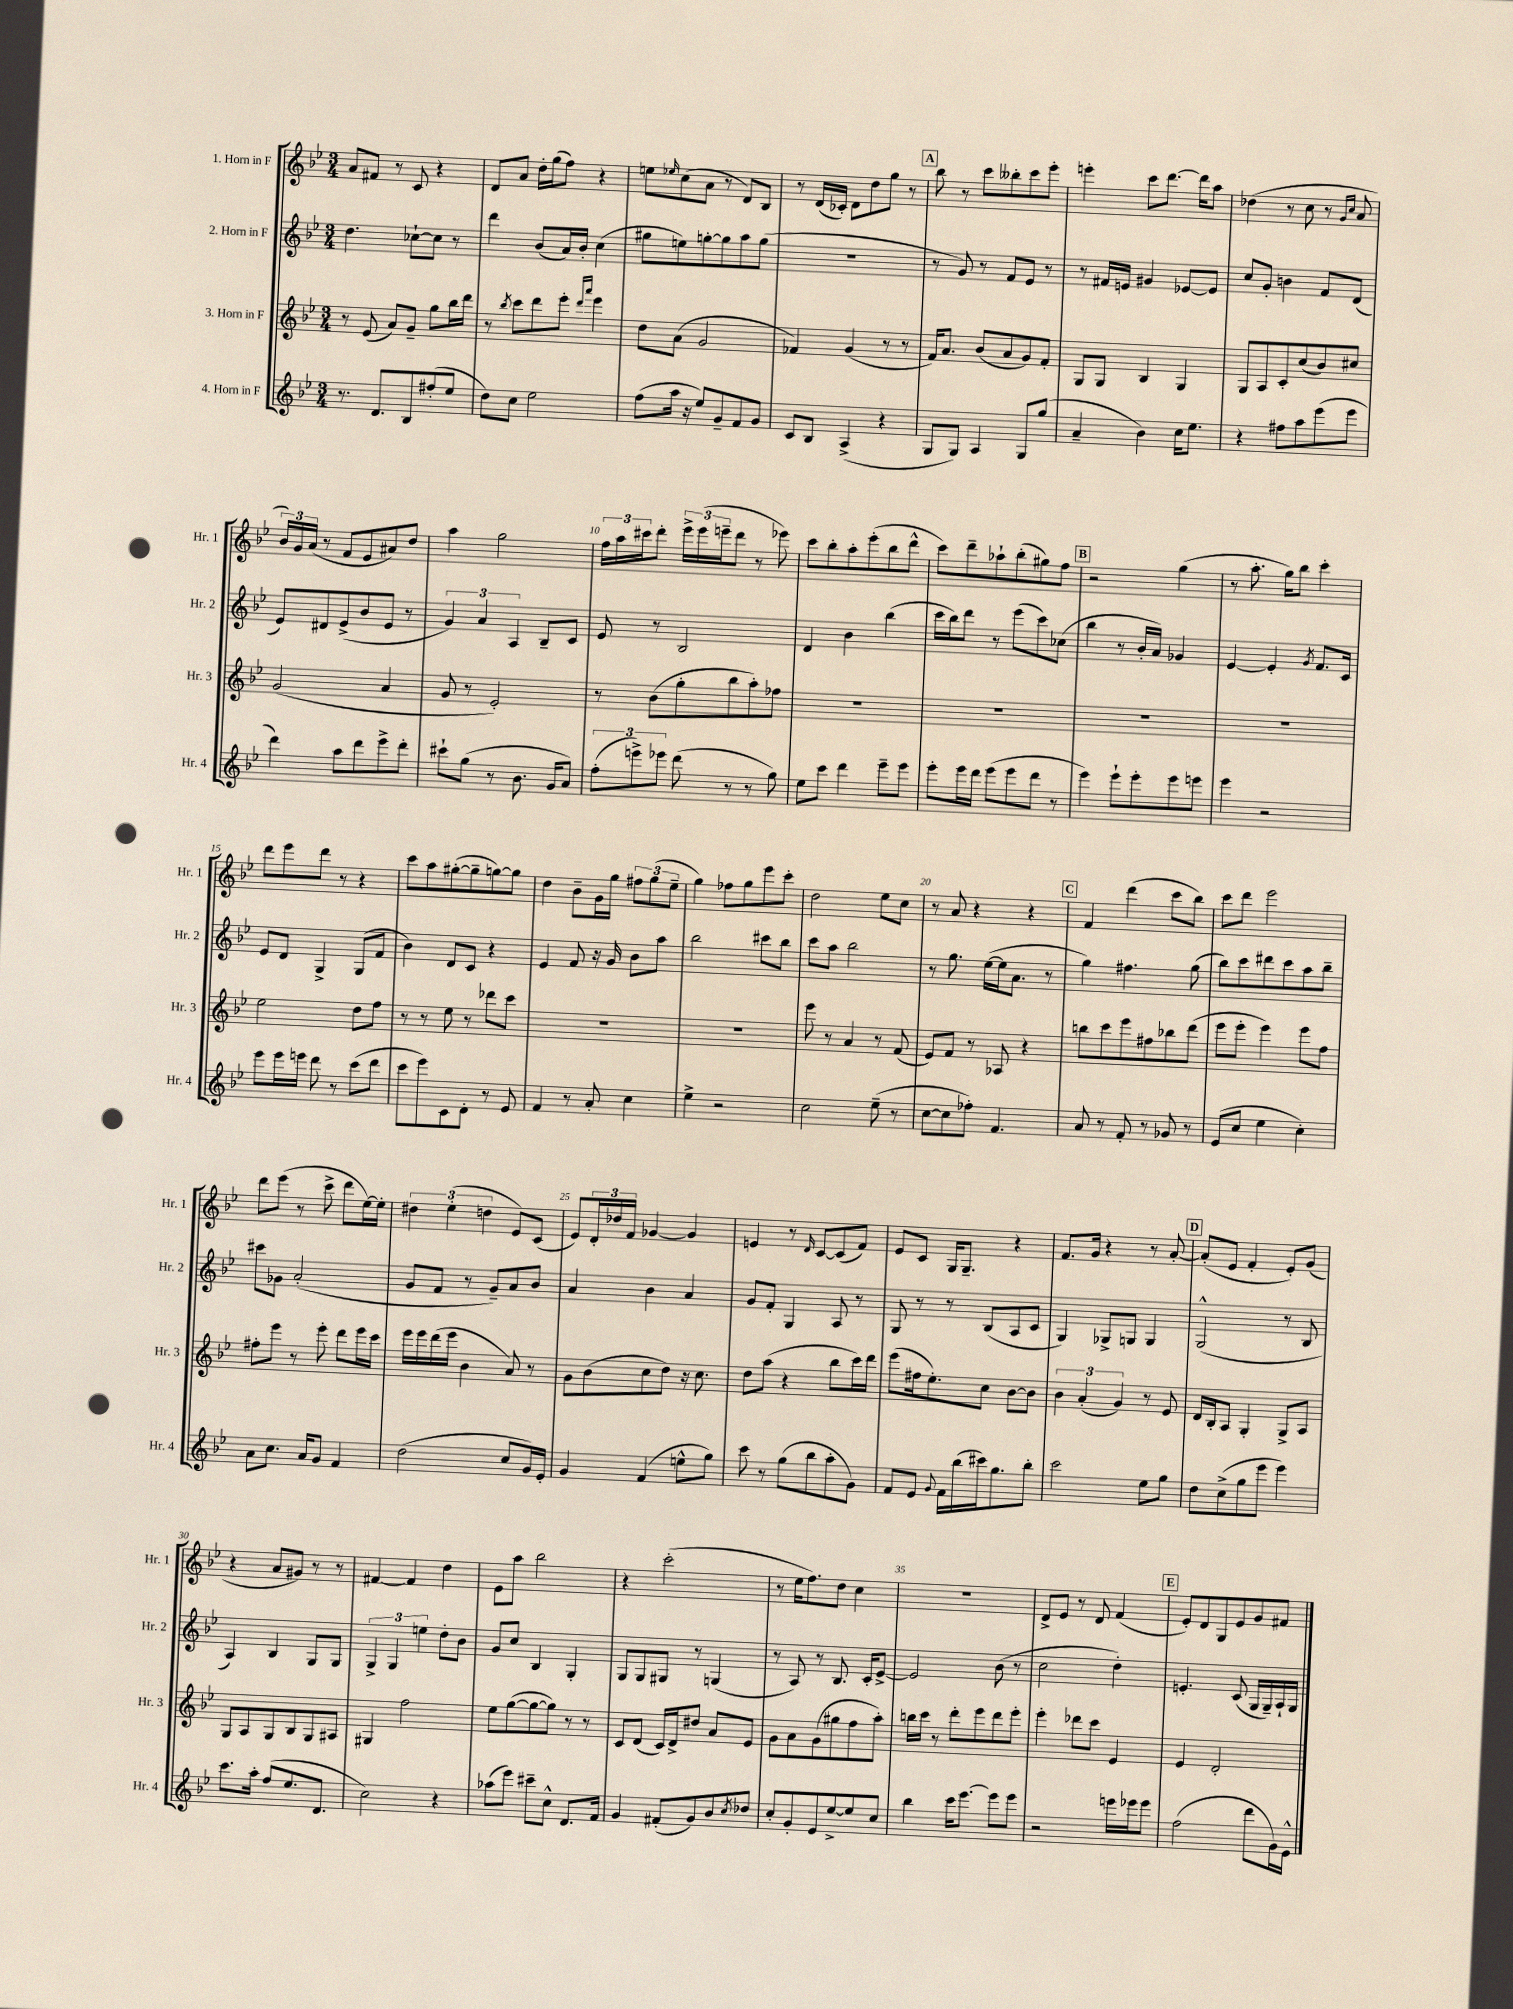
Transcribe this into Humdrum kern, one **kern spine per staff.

**kern	**kern	**kern	**kern
*part4	*part3	*part2	*part1
*staff4	*staff3	*staff2	*staff1
*I"4. Horn in F	*I"3. Horn in F	*I"2. Horn in F	*I"1. Horn in F
*I'Hr. 4	*I'Hr. 3	*I'Hr. 2	*I'Hr. 1
*clefG2	*clefG2	*clefG2	*clefG2
*k[b-e-]	*k[b-e-]	*k[b-e-]	*k[b-e-]
*M3/4	*M3/4	*M3/4	*M3/4
=1	=1	=1	=1
8.r	8r	4.dd\	8a/L
.	(8e-/	.	8f#X/J
8.d/L	.	.	.
.	8a/L)	.	8r
8B-/	8g~/J	[8cc-X`\L	8c/
(8ff#X'/	8gg\L	8cc-\J]	4r
8ee-/J	16bb-\L	8r	.
.	16ddd\JJ	.	.
=2	=2	=2	=2
8dd\L)	8r	4ddd\	8d/L
.	8qbb-/	.	.
8cc\J	8ccc\L	.	8a/J
2ee-\	8ddd\	(8b-/L	16dd'\LL
.	.	.	(16gg\J
.	8eee-'\J	16a/L)	8ff\J)
.	.	16b-'/JJ	.
.	16qqddd/LL	.	.
.	16qqaaa/JJ	.	.
.	4eee-\	(4cc\	4r
=3	=3	=3	=3
(8ff\L	8dd\L	8gg#X\L	8een\L
.	.	.	16qqee-X/
16aa\Jk	(8a\J	8een\)	(8cc\
16r	.	.	.
8ee-/L)	2g/	[8ggn'\	8a\J
8g~/	.	8gg\]	8r
8f/	.	8aa\	8d/L)
8g/J	.	(8gg\J	8B-/J
=4	=4	=4	=4
8c/L	4f-X/)	2.r	8r
8B-/J	.	.	(16d/LL
.	.	.	16c-X'/JJ)
(4A^/	(4g/	.	8d\L
.	.	.	8dd\
4r	8r	.	8gg\J
.	8r	.	8r
!!LO:REH:place=s1:t=A
=5	=5	=5	=5
8G/L	16f/KL)	8r	8bb-\
.	8.a/J	.	.
8G/J)	.	8g/)	8r
4A/	(8b-/L	8r	8ccc\L
.	8a/	8f/L	8bb--X'\
8G/L	8g/)	8e-/J	8ccc\
(8gg/J	8f'/J	8r	8eee-'\J
=6	=6	=6	=6
4a~/	8G/L	8r	4eeen'\
.	8G/J	16f#X/LL	.
.	.	16en/JJ	.
4b-\)	4B-/	4g#X/	8ccc\L
.	.	.	[8.ddd\J
16cc\KL	4G/	[8e-X/L	.
8.ee-\J	.	.	16ddd\KL]
.	.	8e-/J]	8aa\J
=7	=7	=7	=7
4r	8G/L	8cc/L	(4dd-X\
.	8A/	8g'/J	.
8ff#X\L	8c'/	4bn\	8r
8aa\	(8cc/	.	8cc\
(8eee-\	8b-/)	8f/L	8r
.	.	.	16qqg/LL
.	.	.	16qqcc/JJ
8eee-\J	8cc#X/J	(8d/J	8a/
!!LO:LB:g=z
=8	=8	=8	=8
4ddd\)	(2g/	8e-/L)	24b-/LL)
.	.	.	24g/
.	.	.	(24a/JJ
.	.	8d#X/	8r
8aa\L	.	(8e-^/	8f/L
8ddd\	.	8b-/	8e-/
8eee-^\	4a/	8e-/J	8a#X/)
8ddd'\J	.	8r	8dd/J
=9	=9	=9	=9
8ccc#X`\L	8g/	6g/)	4aa\
(8gg\J	8r	.	.
.	.	6a/	.
8r	2e-'/)	.	2gg\
.	.	6A/	.
8.b-\	.	.	.
.	.	8B-~/L	.
16g/KL	.	.	.
8a/J)	.	8c/J	.
=10	=10	=10	=10
(12ff'\L	8r	8e-/	24ff\LL
.	.	.	24aa\
12eeen^\)	.	.	24ccc#X\J
.	(8b-\L	8r	8ddd'\J
12eee-X\J	.	.	.
(8ddd\	8gg'\	2B-/	24eee-^\LL
.	.	.	(24eee-\
.	.	.	24eeen~\J
8r	8bb-\	.	8ddd\J
8r	8aa'\)	.	8r
8gg\)	8ff-X\J	.	8eee-X\)
=11	=11	=11	=11
8ee-\L	2.r	4d/	8ccc\L
8ccc\J	.	.	8bb-'\
4ddd\	.	4b-\	8aa'\
.	.	.	(8eee-'\
8eee-~\L	.	(4bb-\	8bb-\
8eee-\J	.	.	8ddd^^\J
=12	=12	=12	=12
8eee-'\L	2.r	16ccc\LL	8ccc\L)
.	.	16bb-\J)	.
16eee-\L	.	8ddd\J	8ddd~\
16ddd\JJ	.	.	.
(8eee-\L	.	8r	8aa-X`\
8eee-\	.	(8eee-\L	(8bb-'\
8ddd\J	.	8ccc\)	8gg#X\)
8r	.	(8cc-X\J	8ff\J
!!LO:REH:place=s1:t=B
=13	=13	=13	=13
4eee-\)	2.r	4bb-\	2r
8eee-`\L	.	8r	.
8eee-'\	.	16b-'/LL	.
.	.	16a/JJ)	.
8eee-\	.	4g-X/	(4gg\
8eeen\J	.	.	.
=14	=14	=14	=14
4eee-\	2.r	[4e-/	8r
.	.	.	8.aa'\
2r	.	4e-'/]	.
.	.	.	16gg\KL)
.	.	.	8bb-\J
.	.	8qg/	.
.	.	8.f/L	4ccc'\
.	.	16c/Jk	.
!!LO:LB:g=z
=15	=15	=15	=15
8eee-\L	2ee-\	8e-/L	8ddd\L
16eee-\L	.	8d/J	8eee-\
16eeen\JJ	.	.	.
8ddd\	.	4G^/	8ddd\J
8r	.	.	8r
(8ccc\L	8dd\L	(8G/L	4r
8ddd\J	8ff\J	8f/J	.
=16	=16	=16	=16
8ccc\L	8r	4b-\)	8ccc\L
8eee-\)	8r	.	8aa\
8c\	8ee-\	8d/L	([8gg#X'\
8d'\J	8r	8c/J	8gg#~\]
8r	8ddd-X\L	4r	[8ggn\)
8e-/	8ccc\J	.	8gg\J]
=17	=17	=17	=17
4f/	2.r	4e-/	4dd\
8r	.	8f/	8b-~\L
8a'/	.	16r	16g\L
.	.	16g/	16gg\JJ
4cc\	.	8b-\L	12ff#X\L
.	.	.	(12gg\
.	.	8aa\J	.
.	.	.	12ee-~\J
=18	=18	=18	=18
4ee-^\	2.r	2bb-\	4gg\)
2r	.	.	8ff-X\L
.	.	.	8gg\
.	.	8ccc#X\L	8eee-\
.	.	8bb-\J	8ccc'\J
=19	=19	=19	=19
2cc\	8eee-\	8ccc\L	2dd\
.	8r	8aa\J	.
.	4a/	2bb-\	.
(8ee-~\	8r	.	8ee-\L
8r	(8f/	.	8cc\J
=20	=20	=20	=20
[8cc\L	8e-/L)	8r	8r
8cc\]	8f/J	8.gg\	8a/
8ff-X'\J)	8r	.	4r
.	.	([16ee-\LL	.
4.f/	8A-X/	16ee-\J]	.
.	.	8.a\J	.
.	4r	.	4r
.	.	8r	.
!!LO:REH:place=s1:t=C
=21	=21	=21	=21
8a/	8bbn\L	4gg\)	4f/
8r	8ccc\	.	.
8f'/	8eee-\	4.ff#X\	(4ddd\
8r	8ff#X\	.	.
8g-X/	8bb-X\	.	8ccc\L
8r	(8ddd\J	(8gg\	8bb-\J)
=22	=22	=22	=22
(8e-/L	8eee-\L	8bb-\L)	8ccc\L
8cc/J	8eee-'\J	8ccc\	8ddd\J
4ee-\	4eee-\)	8ddd#X\	2eee-\
.	.	8ccc\	.
4cc'\)	8eee-\L	8aa\	.
.	8ff\J	8bb-~\J	.
!!LO:LB:g=z
=23	=23	=23	=23
8a\L	8ff#X'\L	8ccc#X\L	8ddd\L
8.cc\J	8eee-\J	8g-X\J	(8eee-\J
.	8r	(2a'/	8r
16a/KL	.	.	.
8g/J	8eee-'\	.	8ccc^\
4f/	8ddd\L	.	8ddd\L
.	16eee-\L	.	[16ee-\L)
.	16ccc\JJ	.	16ee-'\JJ]
=24	=24	=24	=24
(2dd\	16eee-\LL	8g/L	6dd#X\
.	16eee-\	.	.
.	(16ddd\	8f/J	.
.	.	.	(6ee-'\
.	16eee-\JJ	.	.
.	4b-\	8r	.
.	.	.	6ddn\
.	.	8g~/L)	.
8cc/L	8a/)	8a/	8e-/L)
16g/L)	8r	8b-/J	(8c/J
16e-'/JJ	.	.	.
=25	=25	=25	=25
4g/	8g\L	4a/	8e-/L)
.	(8b-\	.	24d'/L
.	.	.	24dd-X/
.	.	.	24f/JJ
(4f/	8cc\	4b-\	[4g-X/
.	8dd\J)	.	.
8een^^\L	16r	4a/	4g-/]
.	8.cc\	.	.
8gg\J)	.	.	.
=26	=26	=26	=26
8ccc\	8dd\L	8g/L	4en/
8r	(8aa\J	8f'/J	.
(8gg\L	4r	4G/	8r
.	.	.	16qqd/
8bb-\	.	.	[8c/L
8aa'\	8bb-\L	8A/	(8c/]
8g\J)	16ccc\L)	8r	8f/J)
.	16ddd\JJ	.	.
=27	=27	=27	=27
8f/L	(8eee-\L	8G/	8e-/L
8e-/J	16ff#X\k	8r	8c/J
.	8.ee-'\)	.	.
8qqg/	.	.	.
16f\LL	.	8r	16G/KL
(16bb-\	.	.	8.G~/J
16ccc#X\J)	8cc\J	(8B-/L	.
8.gg\	.	.	.
.	[8b-\L	8A/	4r
8bb-'\J	8b-\J]	8c/J	.
=28	=28	=28	=28
2ccc\	6b-\	4G/)	8.f/L
.	(6a'/	.	.
.	.	.	16g/Jk
.	.	8G-X^/L	4r
.	6g/)	.	.
.	.	8Gn/J	.
8ee-\L	8r	4G/	8r
8gg\J	8e-/	.	[8a'/
!!LO:REH:place=s1:t=D
=29	=29	=29	=29
8dd\L	16d/LL	(2G^^/	(8a'/L]
.	16B-'/J	.	.
(8cc^\	8A/J	.	8e-/J
8gg\	4G'/	.	4f'/
8eee-\J	.	.	.
4eee-\)	8G^/L	8r	8e-'/L)
.	8A/J	8B-/	(8g/J
!!LO:LB:g=z
=30	=30	=30	=30
8.ccc\L	8G/L	4A/)	4r
.	8A/	.	.
16aa'\Jk	.	.	.
(8ff/L	8G/	4B-/	8a/L
8.ee-/	8B-/	.	8g#X/J)
.	8G/	8G/L	8r
8.d/J	.	.	.
.	8A#X/J	8G/J	8r
=31	=31	=31	=31
2cc\)	4G#X/	6G^/	[4f#X/
.	.	6G/	.
.	2ff\	.	4f#/]
.	.	6een\	.
4r	.	8dd'\L	4dd\
.	.	8b-\J	.
=32	=32	=32	=32
(8aa-X\L	8ee-\L	8g/L	8e-\L
8eee-\J)	([8gg\	8cc/J	8aa\J
8ccc#X~\L	8gg\_	4B-/	2bb-\
8cc^^\J	8gg\J])	.	.
8.d/L	8r	4G'/	.
.	8r	.	.
16f/Jk	.	.	.
=33	=33	=33	=33
4g/	8c/L	8G/L	4r
.	(8d/J	8G/	.
(8f#X'/L	16c/LL)	8G#X/J	(2ccc'\
.	16d^/J	.	.
8g/)	8dd#X/J	8r	.
8b-/	8a/L	(4Gn/	.
8qcc/	.	.	.
8dd-X/J	8e-/J	.	.
=34	=34	=34	=34
8cc'/L	8g\L	8r	8r
8g'/	8a\	8A/)	16ee-\KL
.	.	.	8.ff\)
8e-/	(8g\	8r	.
[8ee-^/	8gg#X\	8.B-/	8dd\J
8ee-/]	8ff\	.	4cc\
.	.	16c'/KL	.
8cc/J	8aa'\J)	[8e-^/J	.
=35	=35	=35	=35
4bb-\	16bbn\LL	2e-/]	2.r
.	16ccc\JJ	.	.
.	8r	.	.
16ccc\KL	8ddd'\L	.	.
[8.eee-\J	.	.	.
.	8eee-\	.	.
8eee-\L]	8ddd\	(8b-\	.
8eee-\J	8eee-'\J	8r	.
=36	=36	=36	=36
2r	4eee-'\	2cc\	8d^/L
.	.	.	8e-/J
.	8ddd-X\L	.	8r
.	8ccc\J	.	8d/
16eeen\LL	4e-/	4dd'\)	(4f/
16eee-X\J	.	.	.
8eee-\J	.	.	.
!!LO:REH:place=s1:t=E
=37	=37	=37	=37
(2ff\	4e-/	4.en'/	8e-'/L)
.	.	.	8d/
.	2d'/	.	8G/
.	.	(8c/	8e-/
8ddd\L	.	16G/LL	8g/
.	.	16G~/)	.
16g\L)	.	16A`/	8f#X/J
16e-^^\JJ	.	16G/JJ	.
==	==	==	==
*-	*-	*-	*-
